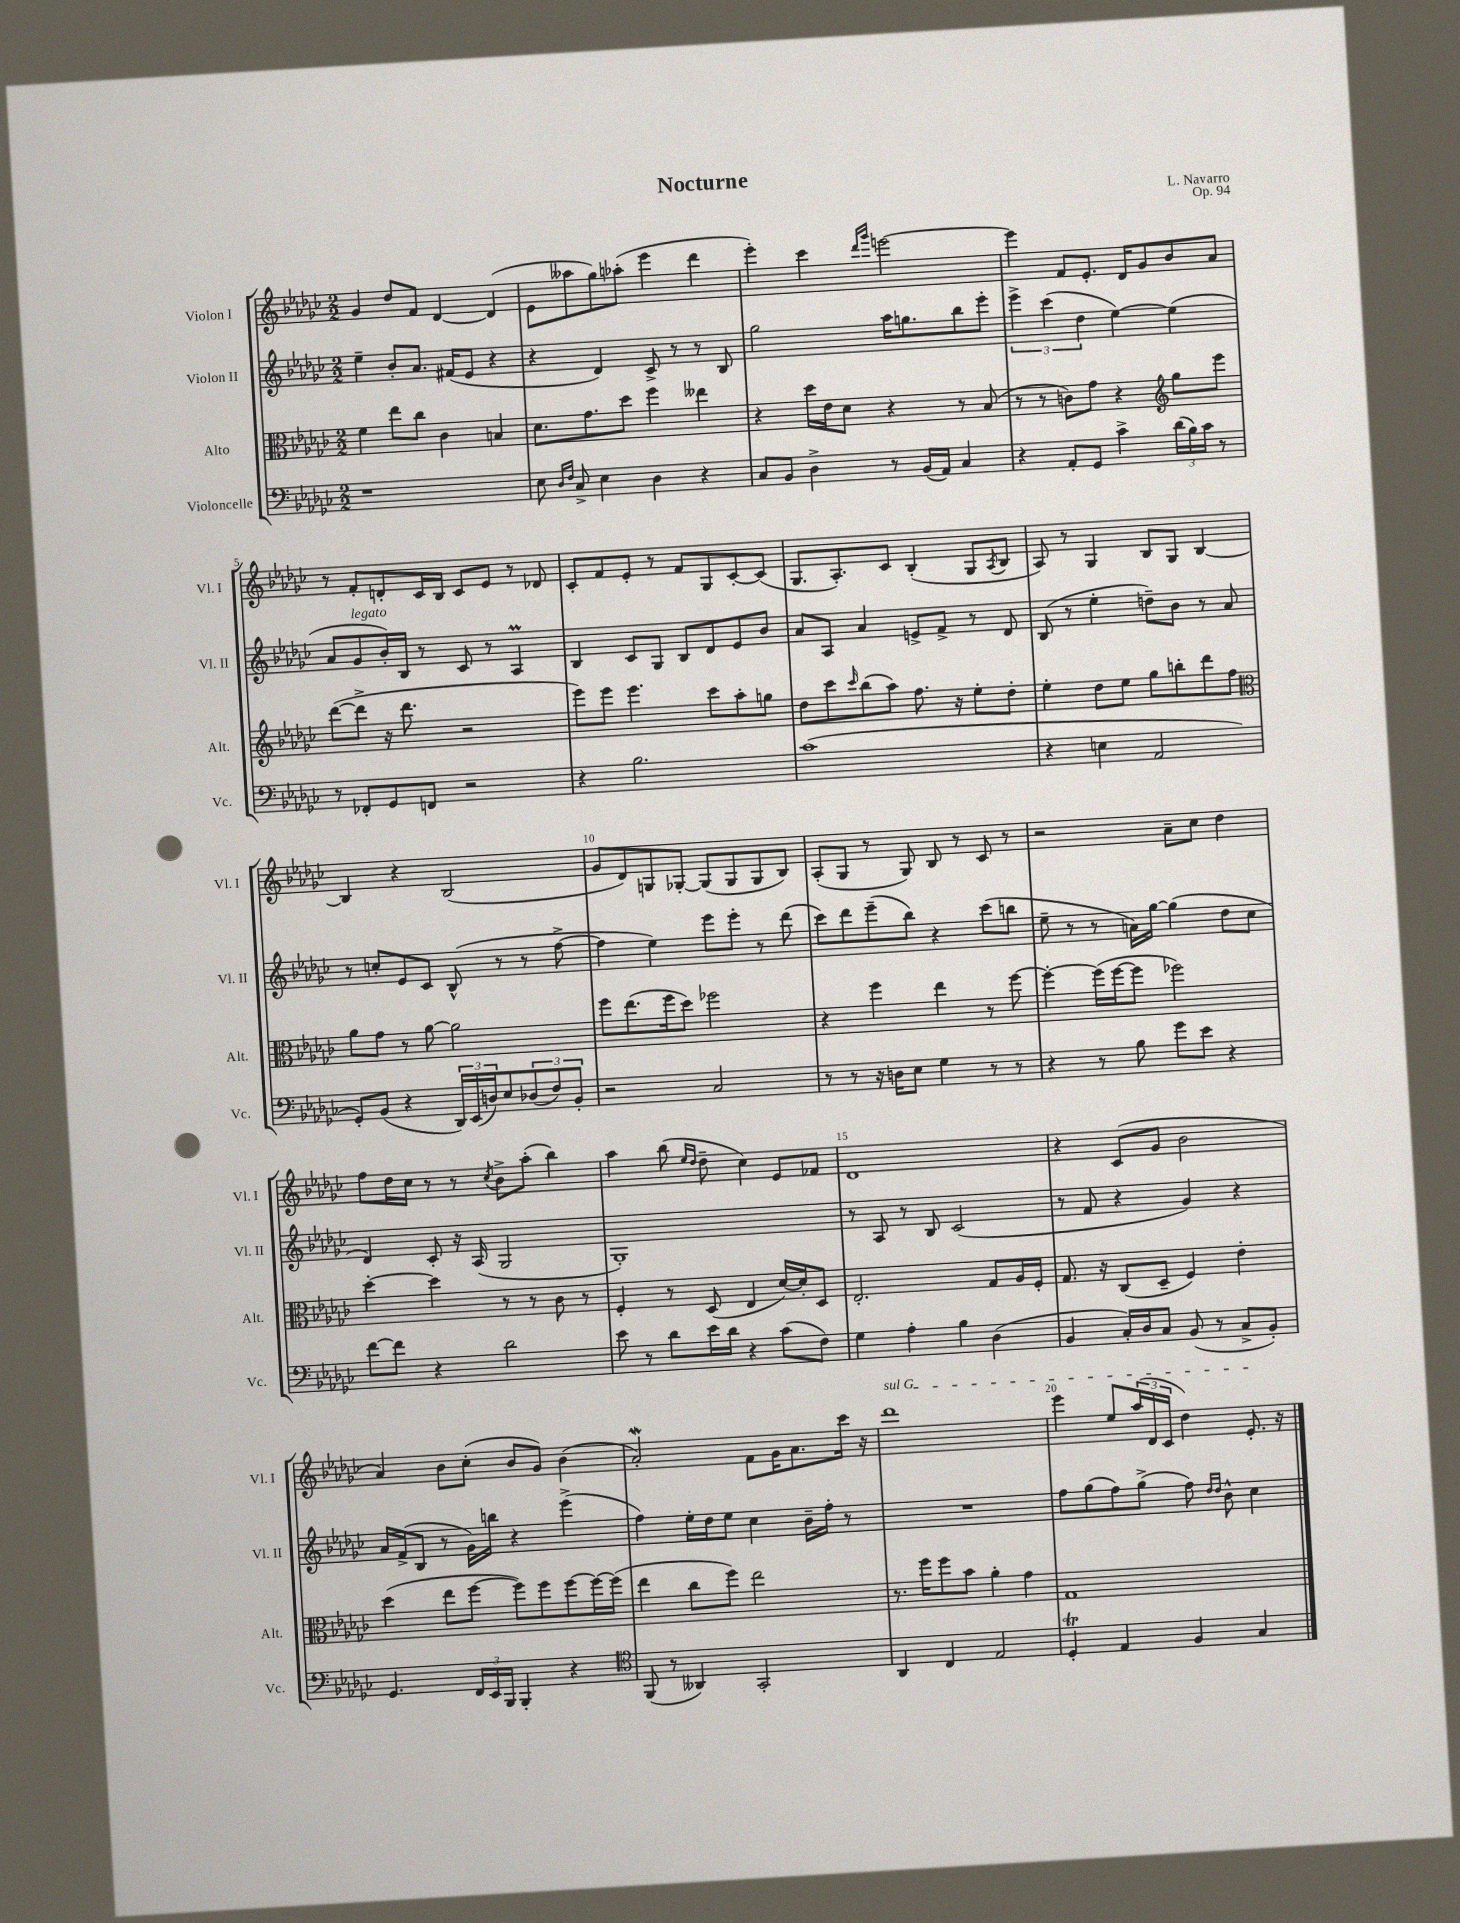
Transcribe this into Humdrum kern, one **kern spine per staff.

**kern	**kern	**kern	**kern
*part4	*part3	*part2	*part1
*staff4	*staff3	*staff2	*staff1
*I"Violoncelle	*I"Alto	*I"Violon II	*I"Violon I
*I'Vc.	*I'Alt.	*I'Vl. II	*I'Vl. I
*clefF4	*clefC3	*clefG2	*clefG2
*k[b-e-a-d-g-c-]	*k[b-e-a-d-g-c-]	*k[b-e-a-d-g-c-]	*k[b-e-a-d-g-c-]
*M2/2	*M2/2	*M2/2	*M2/2
=1	=1	=1	=1
1r	4f\	4ee-~\	4g-/
.	8ee-\L	8b-'/L	8dd-/L
.	8cc-\J	8.a-/J	8f/J
.	4c-\	.	[4d-/
.	.	(16f#X/KL	.
.	.	8e-/J	.
.	4Bn/	4r	(4d-/]
=2	=2	=2	=2
8E-\	8.d-\L	4r	8e-\L
16qqD-/LL	.	.	.
16qqF/JJ	.	.	.
8C-^/	.	.	8aa--X\
.	8.g-\	.	.
4E-\	.	4d-/)	8gg-\)
.	8dd-\J	.	(8aa-X'\J
4D-\	4ff\	8c-^/	4eee-\
.	.	8r	.
4r	4ee--X\	8r	4ddd-\
.	.	8B-/	.
=3	=3	=3	=3
8C-/L	4r	2gg-\	4eee-'\)
8BB-/J	.	.	.
4D-^\	16dd-\LL	.	4ccc-\
.	16e-\J	.	.
.	8d-\J	.	.
.	.	.	16qqddd-/LL
.	.	.	16qqggg-/JJ
8r	4r	16aa-\KL	[2eeen\
.	.	8.ggn\	.
(16BB-/LL	.	.	.
16AA-/JJ)	.	.	.
4C-/	8r	8bb-\	.
.	(8B-/	8eee-'\J	.
=4	=4	=4	=4
4r	8r	6eee-^\	4eee\]
.	8r	.	.
.	.	(6ccc-\	.
8AA-'/L	8cn\L)	.	8f/L
.	.	6dd-\	.
8GG-/J	8g-\J	.	8.e-'/J
4c-^\	4r	[4ee-\)	.
.	.	.	16d-/KL
.	.	.	8g-/
*	*clefG2	*	*
(24d-\LL	8gg-\L	(4ee-\]	8b-/
24B-\)	.	.	.
24c-\JJ	.	.	.
8r	8eee-\J	.	8a-/J
!!LO:LB:g=z
=5	=5	=5	=5
8r	([8ddd-\L	8a-/L	8r
!	!	!LO:TX:a:i:t=legato	!
8FF-X'/L	8ddd-^\J]	8g-/	8f'/L
8GG-/	16r	16b-'/L)	8dn'/
.	8.ddd-\	16B-/JJ	.
8FFn/J	.	8r	16c-/L
.	.	.	16B-/JJ
2r	2r	8c-/	8c-/L
.	.	8r	8e-/J
.	.	4A-M/	8r
.	.	.	8d-X/
=6	=6	=6	=6
4r	8eee-\L)	4B-/	8c-'/L
.	8eee-\J	.	8f/
2.B-\	4.eee-\	8c-/L	8e-'/J
.	.	8G-/J	8r
.	.	8B-/L	8f/L
.	8ccc-\L	8d-/	8G-/
.	8aa-'\	8e-/	[8c-'/
.	8ggn\J	8b-/J	(8c-/J]
=7	=7	=7	=7
(1c-	8dd-\L	8a-/L	8.G-/L
.	8ccc-\	8A-/J	.
.	.	.	8.A-'/)
.	16qqccc-/	.	.
.	(8bb-\	4a-/	.
.	8aa-\J)	.	8c-/J
.	8.ff\	8en^/L	(4B-'/
.	.	8f^/J	.
.	16r	.	.
.	8ee-'\L	8r	8G-/L
.	.	.	8qA-/
.	8dd-'\J	8d-/	8B-/J
=8	=8	=8	=8
4r	4ee-'\	(8B-/	8A-/)
.	.	8r	8r
4En\	8dd-\L	4ee-'\	4G-/
.	8ee-\J	.	.
2AA-/	8gg-\L	8ddn~\L)	8B-/L
.	8bbn'\	8b-\J	8G-/J
.	8ddd-\	8r	[4B-/
.	8ff\J	8a-/	.
!!LO:LB:g=z
=9	=9	=9	=9
*	*clefC3	*	*
8GG-'/L)	8a-\L	8r	4B-/]
(8BB-/J	8g-\J	8ccn'/L	.
4r	8r	8e-/	4r
.	[8a-\	8c-/J	.
24DD-/LL)	2a-\]	(8B-^^/	(2B-/
(24EE-/	.	.	.
24Dn/J)	.	.	.
8E-/	.	8r	.
(12D-X/	.	8r	.
12F/)	.	.	.
.	.	[8ff^\	.
12BB-'/J	.	.	.
=10	=10	=10	=10
2r	8ff\L	4ff\]	8g-/L
.	(8.ee-\	.	8d-/)
.	.	4ee-\)	8Gn/
.	16ff\k	.	.
.	8dd-\J)	.	[8G-X'/J
2C-/	2ff-X\	8eee-\L	(8G-/L]
.	.	8eee-'\J	8G-/
.	.	8r	8G-/
.	.	(8ddd-\	8B-/J)
=11	=11	=11	=11
8r	4r	8ccc-\L)	(8A-'/L
8r	.	8ddd-\	8G-/J
16r	4ff\	(8eee-~\	8r
16Dn\KL	.	.	.
8E-\J	.	8bb-\J)	8G-/)
4G-\	4ee-\	4r	8B-/
.	.	.	8r
8r	8r	(8ccc-\L	8c-/
8r	[8ff\	8bbn\J	8r
=12	=12	=12	=12
4r	4ff'\_	8ee-~\	2r
.	.	8r	.
8r	(16ff\LL]	8r	.
.	[16ff\J	.	.
8B-\	8ff\J]	16an\LL)	.
.	.	[16gg-\JJ	.
8g-\L	2ff-X\)	(4gg-\]	8a-~\L
8e-\J	.	.	8cc-\J
4r	.	8dd-\L	4dd-\
.	.	8cc-\J	.
!!LO:LB:g=z
=13	=13	=13	=13
[8f\L	[4dd-'\	4d-/)	8ff\L
8f\J]	.	.	16dd-\L
.	.	.	16cc-\JJ
4r	4dd-\]	8c-'/	8r
.	.	16r	8r
.	.	(16A-/	.
.	.	.	8qcc-/
2d-\	8r	2G-/	8b-^\L
.	8r	.	(8aa-'\J
.	8c-\	.	4bb-\)
.	8r	.	.
=14	=14	=14	=14
8e-\	4F'/	1G-')	4aa-\
8r	.	.	.
8d-\L	8r	.	(8bb-\
.	.	.	16qqee-/LL
.	.	.	16qqdd-/JJ
16e-\L	(8D-/	.	8dd-~\
16d-\JJ	.	.	.
4r	4E-/	.	4cc-\)
(8c-\L	[16d-/LL)	.	8e-/L
.	16d-'/J]	.	.
8F\J)	8D-/J	.	8f-X/J
=15	=15	=15	=15
4G-\	2.E-'/	8r	1d-
.	.	8A-/	.
4A-'\	.	8r	.
.	.	8B-/	.
4B-\	.	(2c-/	.
(4D-\	8G-/L	.	.
.	16A-/L	.	.
.	16F'/JJ	.	.
=16	=16	=16	=16
4BB-/	8.G-/	8r	4r
.	.	8f/	.
.	16r	.	.
16C-'/LL)	(8C-/L	4r	(8c-/L
16D-/J	.	.	.
8C-/J	8D-~/J	.	8g-/J
(8BB-/	4F/)	4g-/)	2b-\
8r	.	.	.
8C-^/L	4e-'\	4r	.
8BB-'/J)	.	.	.
!!LO:LB:g=z
=17	=17	=17	=17
4.GG-/	(4dd-\	16a-/LL	4a-/)
.	.	(16f^/J	.
.	.	8B-/J	.
.	8ee-\L	8r	8b-\L
24FF/LL	[8ff\J	16g-\LL)	(8cc-'\J
24EE-/	.	.	.
.	.	16bbn\JJ	.
24BBB-/JJ	.	.	.
4BBB-'/	8ff\L])	4r	8b-/L
.	8ff\	.	8g-/J)
4r	[8ff\	(4eee-^\	(4b-\
.	16ff\L_	.	.
.	(16ff\JJ]	.	.
=18	=18	=18	=18
*clefC4	*	*	*
(8FF/	4ee-\	4ff\)	2a-W'/)
8r	.	.	.
4AA--X/)	8cc-\L	16ee-'\LL	.
.	.	16dd-\J	.
.	8ff\J)	8ee-\J	.
2GG-'/	2ee-\	4cc-\	8f\L
.	.	.	16g-\K
.	.	.	8.a-\
.	.	16b-~\LL	.
.	.	16ff'\JJ	.
.	.	8r	16ccc-\Jk
.	.	.	16r
=19	=19	=19	=19
!	!	!	!LO:TX:a:i:t=sul G
4AA-/	8.r	1r	1ddd-
.	16ff\KL	.	.
4C-/	8ff\	.	.
.	8b-\J	.	.
2E-/	4a-'\	.	.
.	4g-\	.	.
=20	=20	=20	=20
4D-T'/	1G-	8ff\L	4eee-\
.	.	(8gg-\	.
4E-/	.	8ff\)	8ee-/L
.	.	(8gg-^\J	(24aa-/L
.	.	.	24d-/
.	.	.	24c-/JJ
4F/	.	8ff\)	4dd-\)
.	.	16qqdd-/LL	.
.	.	16qqdd-/JJ	.
.	.	8b-^^\	.
4G-/	.	4cc-\	8.e-'/
.	.	.	16r
==	==	==	==
*-	*-	*-	*-
